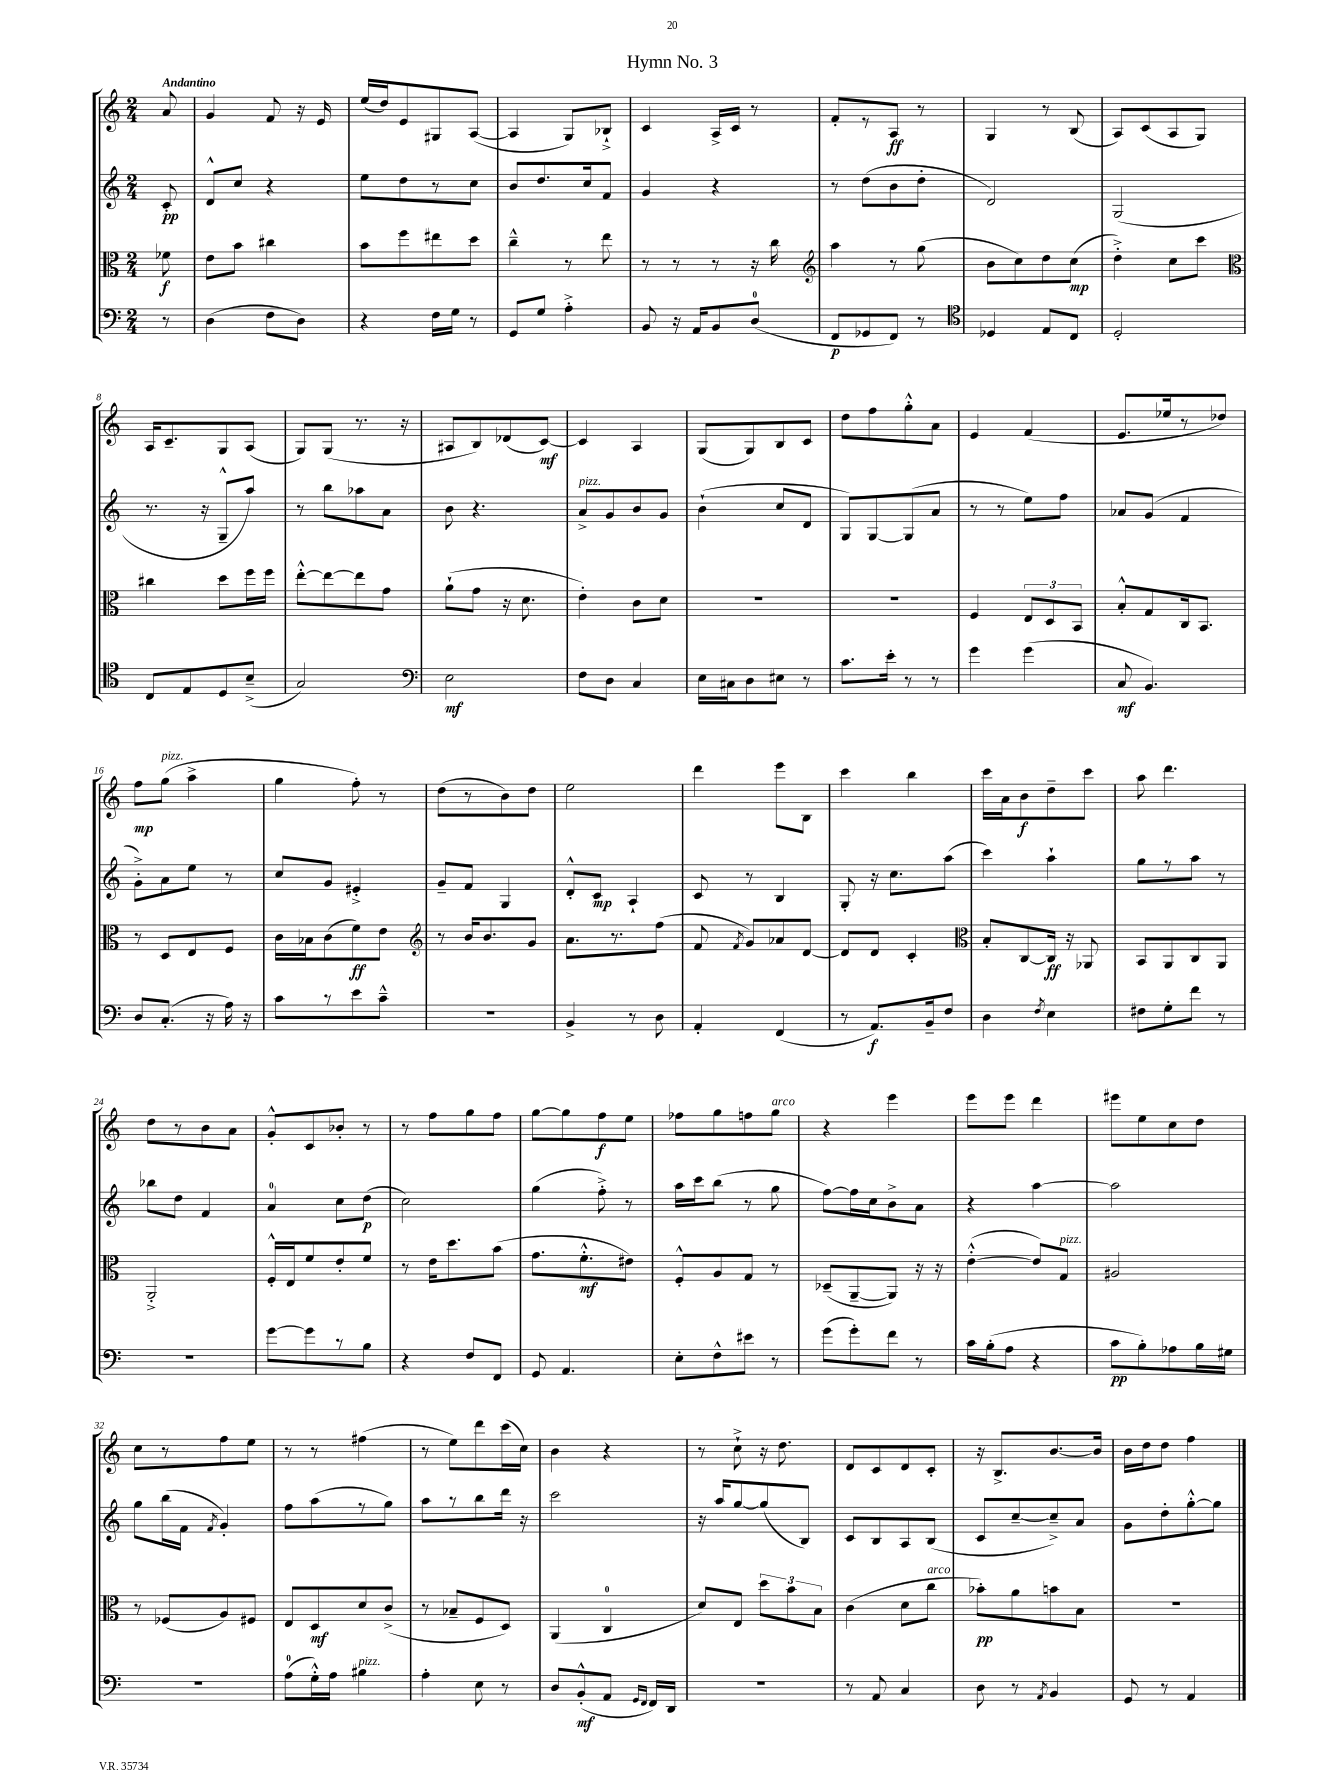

**kern	**kern	**kern	**kern
*staff4	*staff3	*staff2	*staff1
*clefF4	*clefC3	*clefG2	*clefG2
*k[]	*k[]	*k[]	*k[]
*M2/4	*M2/4	*M2/4	*M2/4
8r	8f-	8c'	8a
=	=	=	=
(4D	8e	8d^^	4g
.	8b	8cc	.
8F	4cc#	4r	8f
8D)	.	.	16r
.	.	.	16e
=	=	=	=
4r	8b	8ee	(16ee
.	.	.	16dd)
.	8ff	8dd	8e
16F	8ee#	8r	8G#
16G	.	.	.
8r	8dd	8cc	([8A
=	=	=	=
8GG	4cc~^^	8b	4A]
8G	.	8.dd	.
4A'^	8r	.	8G)
.	.	16cc	.
.	8ee	8f	8B-`^
=	=	=	=
8BB	8r	4g	4c
16r	8r	.	.
16AA	.	.	.
8BB	8r	4r	16A^
.	.	.	16c
(8D	16r	.	8r
.	16cc	.	.
=	=	=	=
*	*clefG2	*	*
8FF	4aa	8r	8f'
8GG-	.	(8dd	8r
8FF)	8r	8b	8A
8r	(8gg	8dd'	8r
=	=	=	=
*clefC4	*	*	*
4D-	8b	2d)	4G
.	8cc)	.	.
8E	8dd	.	8r
8C	(8cc	.	(8B
=	=	=	=
2D'	4dd'^)	(2G	8A)
.	.	.	(8c
.	8cc	.	8A
.	8ccc	.	8G)
=	=	=	=
*	*clefC3	*	*
8C	4cc#	8.r	16A
.	.	.	8.c~
8E	.	.	.
.	.	16r	.
8D	8dd	8G~^^	8G
(8B~^	16ff	8aa)	(8A
.	16ff	.	.
=	=	=	=
2G)	[8ee'^^	8r	8G)
.	8ee_	8bb	(8G
.	8ee]	8aa-	8.r
.	8g	8a	.
.	.	.	16r
=	=	=	=
*clefF4	*	*	*
2E	(8a`	8b	8A#
.	8g	4.r	8B)
.	16r	.	(8d-
.	8.d	.	.
.	.	.	[8c)
=	=	=	=
8F	4e')	8a^	4c]
8D	.	8g	.
4C	8c	8b	4A
.	8d	8g	.
=	=	=	=
16E	2r	(4b`	(8G
16C#	.	.	.
8D	.	.	8G)
8E#	.	8cc	8B
8r	.	8d	8c
=	=	=	=
8.c	2r	8G)	8dd
.	.	[8G	8ff
16e'	.	.	.
8r	.	(8G]	8gg'^^
8r	.	8a	8a
=	=	=	=
4g	4F	8r	4e
.	.	8r	.
(4g	12E	8ee)	(4f
.	12D	.	.
.	.	8ff	.
.	12BB	.	.
=	=	=	=
8C	8B'^^	8a-	8.e
4.BB)	8G	(8g	.
.	.	.	16ee-
.	16C	4f	8r
.	8.BB	.	.
.	.	.	8dd-)
=	=	=	=
8D	8r	8g'^)	8ff
(8.C'	8D	8a	(8gg
.	8E	8ee	4aa^
16r	.	.	.
16A)	8F	8r	.
16r	.	.	.
=	=	=	=
8c	16c	8cc	4gg
.	16B-	.	.
8r	(8c	8g	.
8e	8f)	4e#'^	8ff')
8c~^^	8e	.	8r
=	=	=	=
*	*clefG2	*	*
2r	8r	8g~	(8dd
.	16b	8f	8r
.	8.b	.	.
.	.	4G	8b)
.	8g	.	8dd
=	=	=	=
4BB^	8.a	8d'^^	2ee
.	.	8c	.
.	8.r	.	.
8r	.	4A`	.
8D	(8ff	.	.
=	=	=	=
4AA'	8f	8c	4ddd
.	8qf	.	.
.	8g)	8r	.
(4FF	8a-	4B	8eee
.	[8d	.	8B
=	=	=	=
8r	8d]	8G'	4ccc
8.AA)	8d	16r	.
.	.	8.cc	.
.	4c'	.	4bb
16BB~	.	.	.
8F	.	(8aa	.
=	=	=	=
*	*clefC3	*	*
4D	8B'	4ccc)	16ccc
.	.	.	16a
.	[8C	.	8b
8qF	.	.	.
4E	16C]	4aa`	8dd~
.	16r	.	.
.	8AA-	.	8ccc
=	=	=	=
8F#	8BB	8gg	8aa
8G'	8AA	8r	4.ddd
8f	8C	8aa	.
8r	8AA	8r	.
=	=	=	=
2r	2AA'^	8bb-	8dd
.	.	8dd	8r
.	.	4f	8b
.	.	.	8a
=	=	=	=
[8g	16F'^^	4a	8g'^^
.	16E	.	.
8g]	8f	.	8c
8r	8e'	8cc	8b-'
8B	8f	(8dd	8r
=	=	=	=
4r	8r	2cc)	8r
.	16e	.	8ff
.	8.dd	.	.
8F	.	.	8gg
8FF	(8b	.	8ff
=	=	=	=
8GG	8.g	(4gg	[8gg
4.AA	.	.	8gg]
.	8.f'^^	.	.
.	.	8ff'^)	8ff
.	8e#)	8r	8ee
=	=	=	=
8E'	8F'^^	16aa	8ff-
.	.	16ccc	.
8F^^	8A	(8bb	8gg
8e#	8G	8r	8ff
8r	8r	8gg	8gg
=	=	=	=
(8g	(8D-~	[8ff)	4r
8g')	[8AA~	16ff]	.
.	.	16cc	.
8f	8AA])	8b^	4eee
8r	16r	8a	.
.	16r	.	.
=	=	=	=
16c	([4e'^^	4r	8eee
(16B'	.	.	.
8A	.	.	8eee
4r	8e])	[4aa	4ddd
.	8G	.	.
=	=	=	=
8c	2A#	2aa]	8eee#
8B')	.	.	8ee
8A-	.	.	8cc
16B	.	.	8dd
16G#	.	.	.
=	=	=	=
2r	8r	8gg	8cc
.	(8F-	(16bb	8r
.	.	16f	.
.	.	8qf	.
.	8A)	4g')	8ff
.	8F#	.	8ee
=	=	=	=
(8A	8E	8ff	8r
16G'^^)	8D	(8aa	8r
16A	.	.	.
4B#	8d	8r	(4ff#
.	(8c^	8gg)	.
=	=	=	=
4A'	8r	8aa	8r
.	8B-~	8r	8ee)
8E	8F	8bb	8ddd
8r	8D)	16ddd	(16ccc
.	.	16r	16cc)
=	=	=	=
8D	(4AA	2ccc	4b
(8BB'^^	.	.	.
8AA	4C	.	4r
16qqGG	.	.	.
16qqFF	.	.	.
16FF)	.	.	.
16DD	.	.	.
=	=	=	=
2r	8d)	16r	8r
.	.	16aa	.
.	8E	[8gg	8cc`^
.	12dd	(8gg]	16r
.	.	.	8.dd
.	12b	.	.
.	.	8B)	.
.	12B	.	.
=	=	=	=
8r	(4c	8c	8d
8AA	.	8B	8c
4C	8d	8A	8d
.	8cc	(8B	8c'
=	=	=	=
8D	8b-')	8c	16r
.	.	.	8.B^
8r	8a	[8cc~	.
8qAA	.	.	.
4BB	8b	8cc~^])	[8.b
.	8B	8a	.
.	.	.	16b]
=	=	=	=
8GG	2r	8g	16b
.	.	.	16dd
8r	.	8dd'	8dd
4AA	.	[8gg'^^	4ff
.	.	8gg]	.
==	==	==	==
*-	*-	*-	*-
